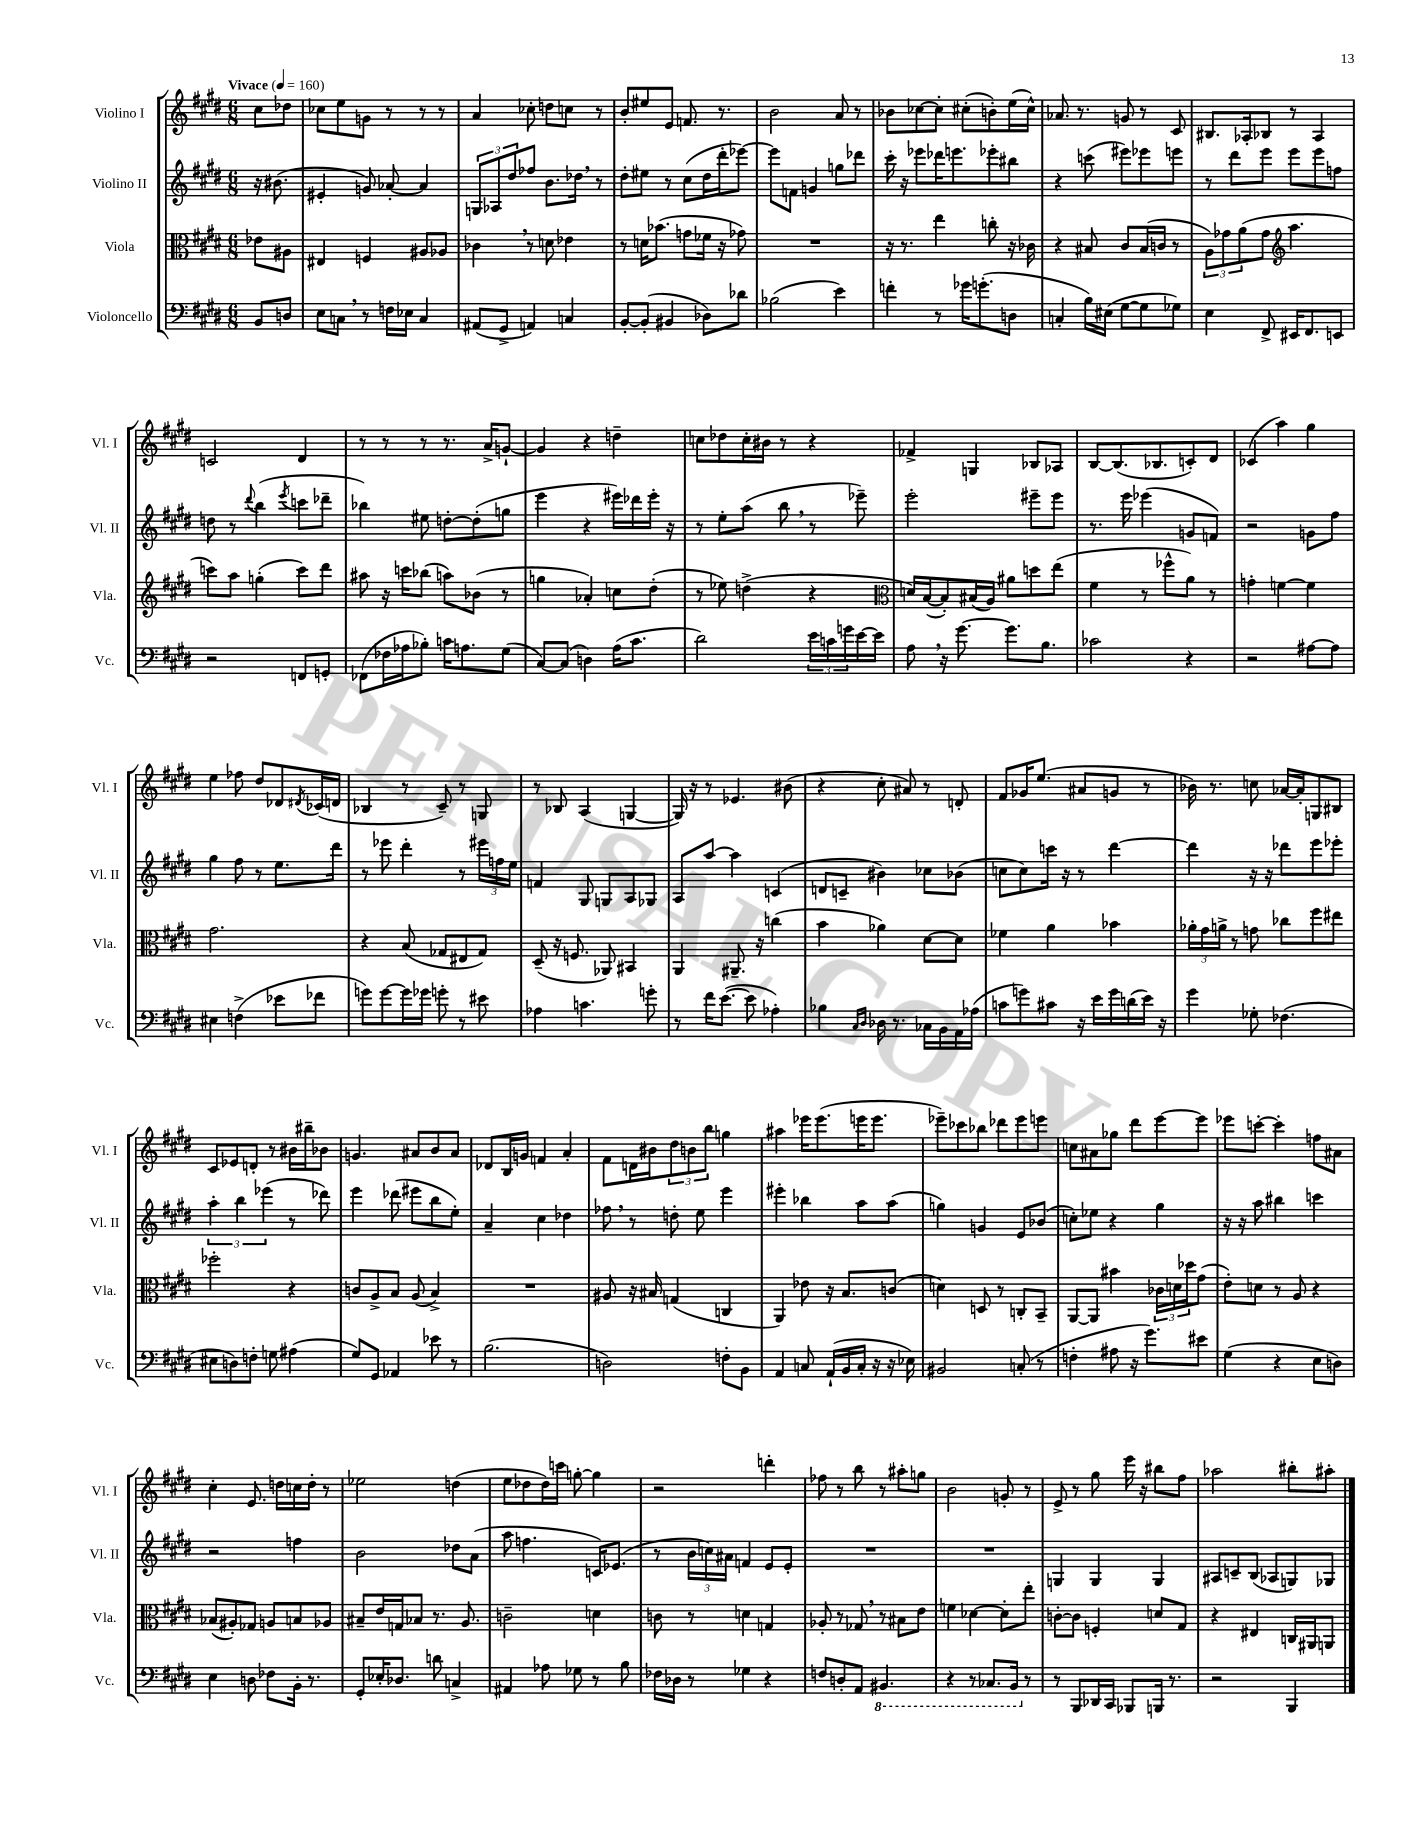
<<
\new StaffGroup <<
\new Staff = "s0" \with { instrumentName = "Violino I" shortInstrumentName = "Vl. I" } {
    \clef treble \key e \major \numericTimeSignature \time 6/8 \partial 4 \tempo "Vivace" 4 = 160
    cis''8 des''8 |
    ces''8 e''8 g'8 r8 r8 r8 |
    a'4 ces''8-. d''8 c''8 r8 |
    b'8-. eis''8 e'8 f'8. r8. |
    b'2 a'8 r8 |
    bes'8 ces''8~ ces''8-. cis''8-.( b'8-.) e''16( cis''16-^) |
    aes'8. r8. g'8 r8 cis'8 |
    bis8. aes16-. bes8 r8 aes4 |
    c'2 dis'4 |
    r8 r8 r8 r8. a'16-> g'8~-! |
    g'4 r4 d''4-- |
    c''8 des''8 c''16-. bis'16 r8 r4 |
    fes'4-> g4 bes8 aes8 |
    b8~ b8.( bes8. c'8-.) dis'8 |
    ces'4( a''4) gis''4 |
    e''4 fes''8 dis''8 des'8 \acciaccatura { dis'8 } ces'16( d'16 |
    bes4 r8 cis'8--) r8 g8 |
    r8 bes8 a4( g4~ |
    g16) r16 r8 ees'4. bis'8( |
    r4 cis''8-. ais'8) r8 d'8-. |
    fis'8 ges'16 e''8.( ais'8 g'8 r8 |
    bes'16) r8. c''8 aes'16~ aes'16-. g8 bis8 |
    cis'8 ees'8 d'8-. r8 bis'16 bis''16-- bes'8 |
    g'4. ais'8 b'8 ais'8 |
    des'8 b16 g'16 f'4 a'4-. |
    fis'8 d'16 bis'16 \tuplet 3/2 { dis''8 b'8 b''8 } g''4 |
    ais''4 ees'''16 ees'''8.( e'''16 e'''8. |
    ees'''8--) ces'''8 bes''8 des'''8 ees'''8 e'''8 |
    c''8 ais'8 ges''8 dis'''8 e'''8~ e'''8 |
    ees'''8 c'''8~-. c'''4-. f''8 ais'8 |
    cis''4-. e'8. d''16 c''16 d''16-. r8 |
    ees''2 d''4( |
    e''8 des''8 des''16) c'''16 g''8~-. g''4 |
    r2 d'''4-. |
    fes''8 r8 b''8 r8 ais''8-. g''8 |
    b'2 g'8-. r8 |
    e'8-> r8 gis''8 e'''16 r16 bis''8 fis''8 |
    aes''2 bis''8-. ais''8-. \bar "|." |
}
\new Staff = "s1" \with { instrumentName = "Violino II" shortInstrumentName = "Vl. II" } {
    \clef treble \key e \major \numericTimeSignature \time 6/8 \partial 4
    r16 bis'8.( |
    eis'4-. g'8) aes'8~-. aes'4 |
    \tuplet 3/2 { g8 aes8 dis''8 } fes''8 b'8. des''16 \breathe r8 |
    dis''8-. eis''8 r8 cis''8( dis''16 dis'''16-. ees'''8~) |
    ees'''8 f'8 g'4 g''8 des'''8 |
    cis'''16-. r16 ees'''8 des'''16 e'''8. ees'''8-. bis''8 |
    r4 c'''8( eis'''8) ees'''8 e'''8 |
    r8 dis'''8 e'''8 e'''8 e'''8 f''8 |
    d''8 r8 \appoggiatura { dis'''8 } b''4( \acciaccatura { e'''8 } c'''8 des'''8-- |
    bes''4) eis''8 d''8~-. d''8-.( g''8 |
    e'''4 r4 eis'''16) des'''16 eis'''16-. r16 |
    r8 e''8-. a''8( b''8 \breathe r8 ees'''8--) |
    e'''2-. eis'''8-- eis'''8 |
    r8. e'''16 ees'''4( g'8 f'8) |
    r2 g'8 fis''8 |
    gis''4 fis''8 r8 e''8. dis'''16 |
    r8 ees'''8 dis'''4-. r8 \tuplet 3/2 { eis'''16 f''16 e''16 } |
    f'4 gis8 g8 a8 ges8 |
    a8 a''8~ a''4 c'4( |
    d'8 c'8-- bis'4) ces''8 bes'8( |
    c''8 c''8) c'''16 r16 r8 dis'''4~ |
    dis'''4 r16 r16 des'''8 e'''8 ees'''8-. |
    \tuplet 3/2 { a''4-. b''4 ees'''4( } r8 des'''8) |
    e'''4 des'''8( eis'''8 b''8 e''8-.) |
    a'4-- cis''4 des''4 |
    fes''8 \breathe r8 d''8-. e''8 e'''4 |
    eis'''4-. bes''4 a''8 a''8( |
    g''4) g'4 e'8 bes'8( |
    c''8-.) ees''8 r4 gis''4 |
    r16 r16 a''8 bis''4 c'''4 |
    r2 f''4 |
    b'2 des''8 a'8( |
    a''8 f''4. c'16) ees'8.( |
    r8 \tuplet 3/2 { b'16 c''16) ais'16 } f'4 e'8 e'8-. |
    R2. |
    R2. |
    g4 g4 g4 |
    ais8 c'8-- b8( aes8 g8) ges8 \bar "|." |
}
\new Staff = "s2" \with { instrumentName = "Viola" shortInstrumentName = "Vla." } {
    \clef alto \key e \major \numericTimeSignature \time 6/8 \partial 4
    ees'8 ais8 |
    eis4 f4 ais8 aes8 |
    ces'4 \breathe r8 d'8 ees'4 |
    r8 d'16 bes'8.( g'8 fes'16 r16 ges'8) |
    R2. |
    r16 r8. e''4 c''8-. r16 ces'16 |
    r4 bis8 cis'8 bis16( c'16 r8 |
    \tuplet 3/2 { a8) ges'8 a'8( } ges'8 \clef treble a''4. |
    c'''8) a''8 g''4-.( c'''8) dis'''8 |
    ais''8 r16 c'''16 bes''8( a''8) bes'8( r8 |
    g''4 aes'4-.) c''8 dis''8-.( |
    r8 ees''8) d''4->( r4 |
    \clef alto d'16) b16~( b8-.) bis16( a16) ais'8 d''8 e''8( |
    fis'4 r8 fes''8-^ a'8) r8 |
    g'4-. f'4~ f'4 |
    gis'2. |
    r4 b8( ges8 eis8 ges8) |
    dis8--( r16 f8. aes,8) bis,4 |
    a,4 ais,8.-- r16 c''4( |
    b'4 aes'4) dis'8~ dis'8 |
    fes'4 a'4 bes'4 |
    \tuplet 3/2 { aes'16-. gis'16 a'16-> } r8 g'8 ces''8 fis''8 eis''8 |
    fes''2-. r4 |
    c'8 a8-> b8 a8( b4->) |
    R2. |
    ais8 r16 bis16 g4( c4 |
    a,4) ees'8 r16 b8. c'8( |
    d'4) d8 r8 c8-. b,8-- |
    a,8~ a,8 bis'4 \tuplet 3/2 { ces'16 d'16 des''16 } gis'8( |
    e'8-.) d'8 r8 a8 r4 |
    bes8( ais8-.) ges8 a8 b8 aes8 |
    bis8-- e'16 g16 bes8 r8. a8. |
    c'2-- d'4 |
    c'8 r8 d'4 g4 |
    aes8-. r8 ges8 \breathe r8 bis8 e'8 |
    f'4 des'4~ des'8-. e''8-. |
    c'8~-. c'8 f4-. d'8 gis8 |
    r4 eis4 c16 ais,16 a,8 \bar "|." |
}
\new Staff = "s3" \with { instrumentName = "Violoncello" shortInstrumentName = "Vc." } {
    \clef bass \key e \major \numericTimeSignature \time 6/8 \partial 4
    b,8 d8 |
    e8 c8 \breathe r8 f16 ees16 c4 |
    ais,8( gis,8-> a,4) c4 |
    b,8~-. b,8-.( bis,4 des8) des'8 |
    bes2( e'4) |
    f'4-. r8 ges'16 g'8.-.( d8 |
    c4-. b16) eis16( gis8~ gis8 ges8) |
    e4 fis,8-> eis,16 fis,8. e,8 |
    r2 f,8 g,8-. |
    fes,8( fes16 aes16 bes8-.) c'16 a8. gis8( |
    cis8~) cis8( d4) a16( cis'8. |
    dis'2) \tuplet 3/2 { e'16 c'16 g'16 } e'16~ e'16 |
    a8 \breathe r16 gis'8.~ gis'8. b8. |
    ces'2 r4 |
    r2 ais8~ ais8 |
    eis4 f4->( ees'8 fes'8 |
    g'8) g'8~ g'16 ges'16 g'8-. r8 eis'8 |
    aes4 c'4. g'8-. |
    r8 fis'16 e'8.~( e'8 aes4-.) |
    bes4 \grace { cis16 dis16 } des16 r8. ces16 b,16 a,16 aes16( |
    c'8 g'8) cis'8 r16 e'16 g'16 d'16( e'16) r16 |
    gis'4 ges8-. fes4.( |
    eis8 d8) f8-. g8 ais4( |
    gis8) gis,8 aes,4 ees'8 r8 |
    b2.( |
    d2) f8-. b,8 |
    a,4 c8 a,16-!( b,16 c16-. r16 r16 ees16) |
    bis,2 c8-.( r8 |
    f4-. ais8 r16 gis'8.) eis'8 |
    gis4( r4 e8 d8) |
    e4 d8 fes8 b,16-. r8. |
    gis,8-. ees16-. des8. d'8 c4-> |
    ais,4 aes8 ges8 r8 b8 |
    fes16 des16 r8 ges4 r4 |
    f8 d8-. a,8 \ottava #-1 bis,,4. |
    r4 r8 ces,8. b,,16 \ottava #0 r8 |
    r8 b,,8 des,16 cis,16 bes,,8 b,,16 r8. |
    r2 b,,4 \bar "|." |
}
>>
>>
\layout { \context { \Score \remove "Bar_number_engraver" } }
